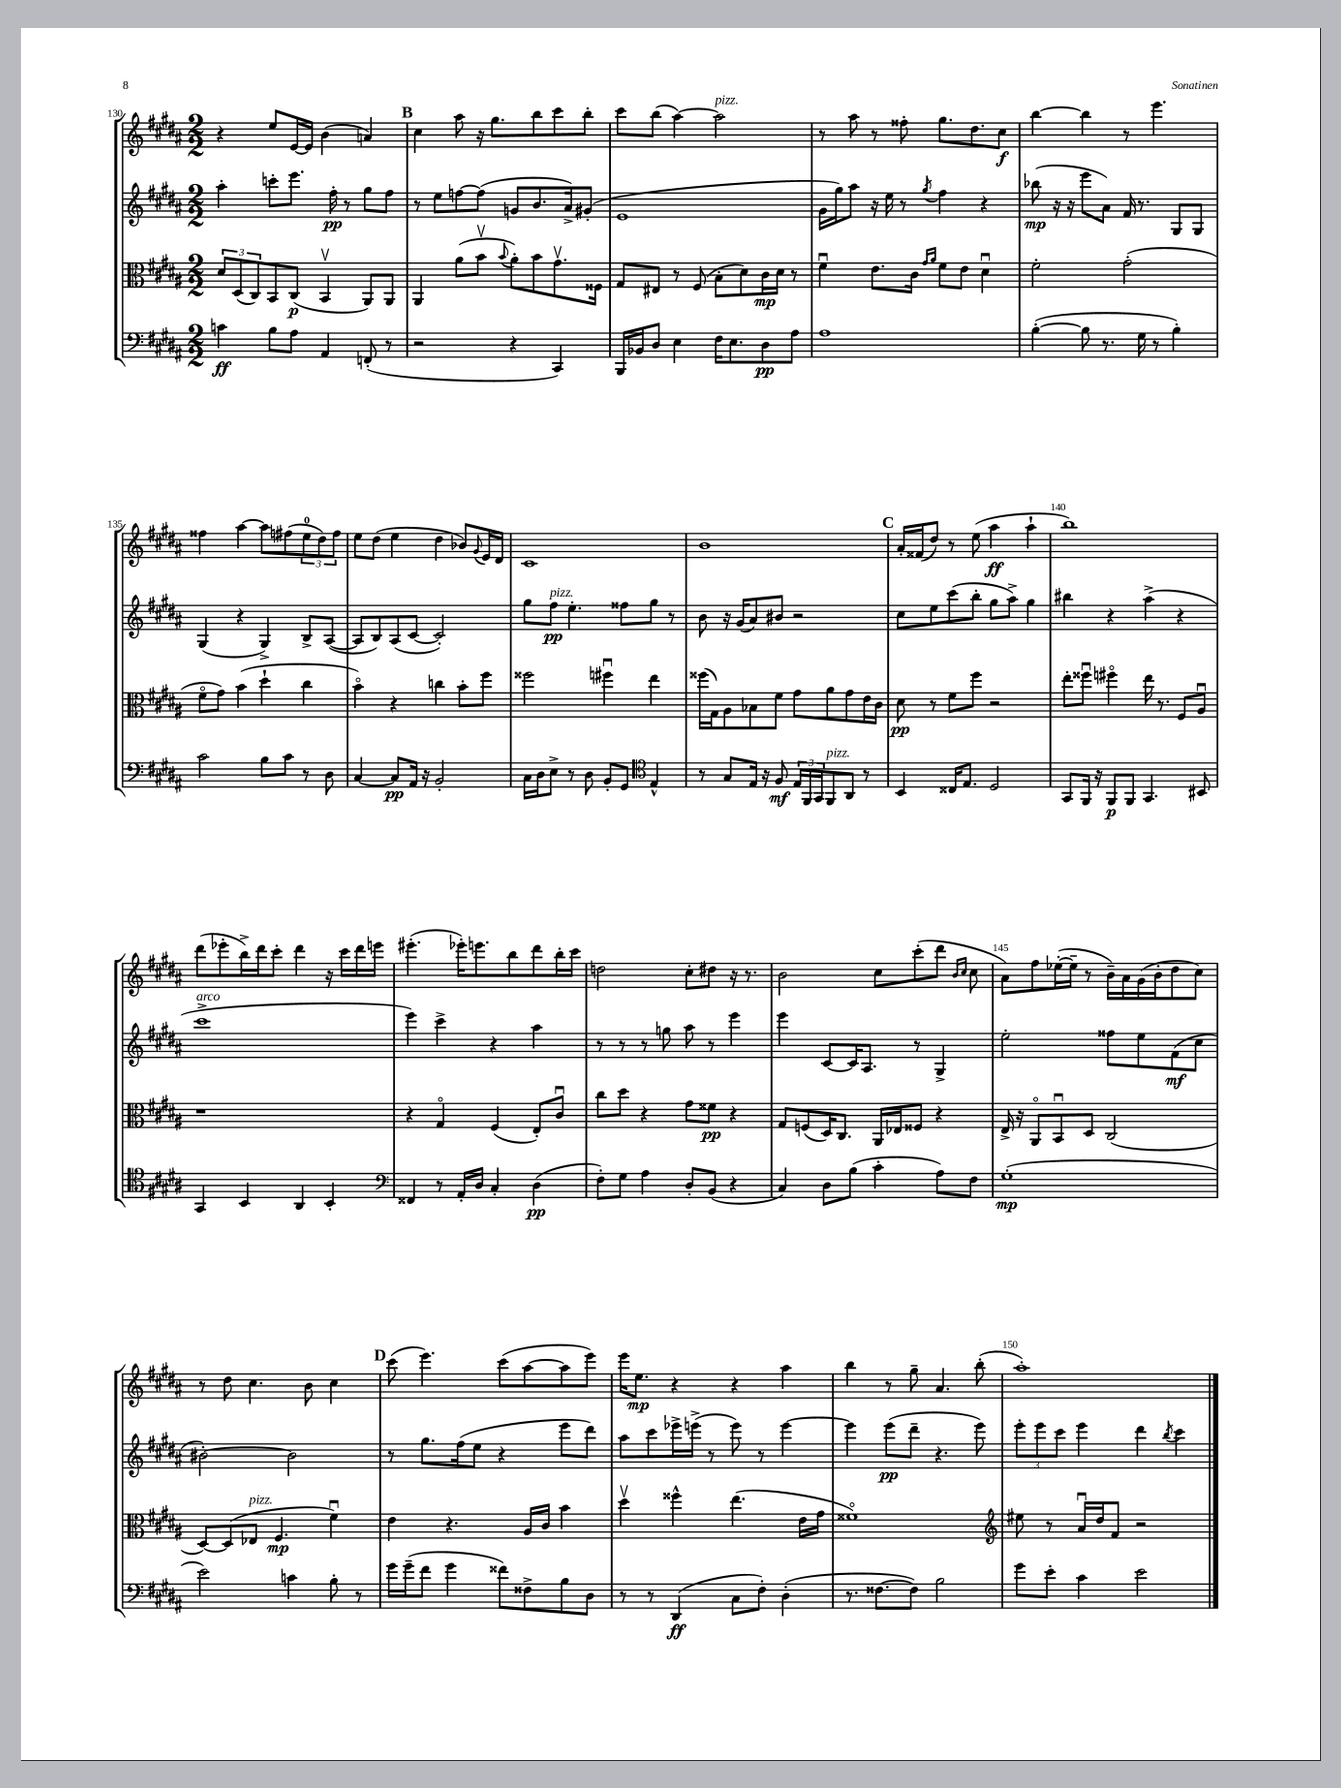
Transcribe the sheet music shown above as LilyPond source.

<<
\new StaffGroup <<
\new Staff = "s0" {
    \clef treble \key b \major \numericTimeSignature \time 2/2
    r4 e''8 e'16~ e'16 b'4( a'4) |
    \mark \markup { \bold "B" } cis''4 ais''8 r16 gis''8. b''8 cis'''8 b''8-. |
    cis'''8 b''8( ais''4~) ais''2^\markup { \italic "pizz." } |
    r8 ais''8 r8 fisis''8-. gis''8. dis''8. cis''8\f |
    b''4~ b''4 r8 e'''4. |
    fisis''4 ais''4~ ais''8 fis''8( \tuplet 3/2 { e''8-0 dis''8) fis''8 } |
    e''8 dis''8( e''4 dis''4 bes'8) \appoggiatura { gis'8 } e'16 dis'16 |
    cis'1 |
    b'1 |
    \mark \markup { \bold "C" } ais'16-. fisis'16( dis''8) r8 e''8( ais''4\ff ais''4-! |
    b''1) |
    dis'''8( ees'''8-. b''16->) dis'''16 cis'''8-. dis'''4 r16 cis'''16 dis'''16 e'''16 |
    eis'''4.-.( ees'''16-.) e'''8. b''8 dis'''8 b''16-. cis'''16 |
    d''2 cis''8-. dis''8 r16 r8. |
    b'2 cis''8 cis'''8-.( dis'''8 \grace { b'16 cis''16 } cis''8 |
    ais'8) fis''8 ees''16~-.( ees''16-- r8 b'16--) ais'16 gis'16( b'16-. dis''8 cis''8) |
    r8 dis''8 cis''4. b'8 cis''4 |
    \mark \markup { \bold "D" } cis'''8( e'''4.) cis'''8( ais''8~ ais''8 e'''8) |
    e'''16 e''8.\mp r4 r4 ais''4 |
    b''4 r8 gis''8-- ais'4. b''8-.( |
    ais''1-.) \bar "|." |
}
\new Staff = "s1" {
    \clef treble \key b \major \numericTimeSignature \time 2/2
    ais''4-. c'''8-. e'''8. fis''16-.\pp r8 gis''8 fis''8 |
    \mark \markup { \bold "B" } r8 e''8 f''8~ f''8( g'8 b'8. ais'16->) gis'8-.( |
    e'1 |
    gis'16 gis''16) ais''8 r16 e''16 r8 \acciaccatura { gis''8 } fis''4 r4 |
    bes''8\mp( r16 r16 e'''8 ais'8) fis'16 r8. gis8 gis8 |
    gis4( r4 gis4->) b8-> ais8~( |
    ais8 b8) ais8( cis'8~ cis'2-.) |
    gis''8 fis''8\pp^\markup { \italic "pizz." } e''4.-. fisis''8 gis''8 r8 |
    b'8 r16 gis'16( ais'8) bis'8 r2 |
    \mark \markup { \bold "C" } cis''8 e''8 cis'''8( b''8-. gis''8 ais''8->) gis''4 |
    bis''4 r4 ais''4->( r4 |
    cis'''1->^\markup { \italic "arco" } |
    e'''4) cis'''4-> r4 ais''4 |
    r8 r8 r8 g''8 ais''8 r8 e'''4 |
    e'''4 cis'8~ cis'16 ais8. r8 gis4-> |
    e''2-. fisis''8 e''8 fis'8\mf( cis''8 |
    bis'2~-.) bis'2 |
    \mark \markup { \bold "D" } r8 gis''8. fis''16( e''8 r4 e'''8 dis'''8) |
    ais''8 cis'''8 ees'''16-> e'''16->( r8 e'''8) r8 e'''4~ |
    e'''4 e'''8\pp( dis'''8-- r4. e'''8) |
    \tuplet 3/2 { e'''8-. e'''8 cis'''8 } e'''4 dis'''4 \acciaccatura { b''8 } cis'''4 \bar "|." |
}
\new Staff = "s2" {
    \clef alto \key b \major \numericTimeSignature \time 2/2
    \tuplet 3/2 { dis'8 dis8( cis8) } b,8 cis8\p( b,4\upbow ais,8) ais,8 |
    \mark \markup { \bold "B" } ais,4 ais'8( b'8\upbow \appoggiatura { b'8 } ais'8-.) b'8 gis'8.\upbow fisis16 |
    gis8 eis8 r8 fis8( b8-. dis'8) cis'16\mp dis'16 r8 |
    fis'4\downbow e'8. cis'16 \grace { gis'16 ais'16 } fis'8 e'8 dis'4\downbow |
    fis'2-. gis'2-.( |
    fis'8\flageolet gis'8) b'4( dis''4-! cis''4 |
    b'4\flageolet) r4 c''4 b'8-. fis''8 |
    fisis''2 fis''4\downbow e''4 |
    fisis''16( gis16) ais8 bes8 fis'8 gis'8 ais'8 gis'8 e'16 cis'16 |
    \mark \markup { \bold "C" } dis'8\pp r8 fis'8 fis''8 r2 |
    e''8-. fisis''8\downbow fis''4\flageolet e''16 r8. fis8 ais8\downbow |
    r1 |
    r4 gis4\flageolet fis4( e8-.) cis'8\downbow |
    cis''8 dis''8 r4 gis'8 fisis'8\pp r4 |
    gis8 f8( dis16) cis8. ais,16 ees16 fisis8 r4 |
    e16-> r16 ais,8\flageolet b,8\downbow dis8 cis2( |
    dis8~) dis8( ees8^\markup { \italic "pizz." } fis4.\mp fis'4\downbow) |
    \mark \markup { \bold "D" } e'4 r4. ais16 cis'16 b'4 |
    dis''4\upbow fisis''4-^ e''4.( e'16 gis'16 |
    fisis'1\flageolet) |
    \clef treble eis''8 r8 ais'16\downbow dis''16 fis'8 r2 \bar "|." |
}
\new Staff = "s3" {
    \clef bass \key b \major \numericTimeSignature \time 2/2
    c'4\ff b8 ais8 ais,4 f,8-.( r8 |
    \mark \markup { \bold "B" } r2 r4 cis,4) |
    b,,16 bes,16 dis8 e4 fis16 e8. dis8\pp ais8 |
    ais1 |
    b4~-.( b8 r8. gis16 r8 b4-.) |
    cis'2 b8 cis'8 r8 dis8 |
    cis4~ cis8\pp ais,16 r16 b,2-. |
    cis16 dis16 e8-> r8 dis8 b,8-. gis,8 \clef tenor e4-^ |
    r8 gis8 e16 r16 fis8\mf \tuplet 3/2 { e16 fis,16 gis,16 } fis,8^\markup { \italic "pizz." } ais,8 r8 |
    \mark \markup { \bold "C" } b,4 cisis16 e8. dis2 |
    gis,8 fis,16 r16 fis,8\p fis,8 gis,4. bis,8 |
    gis,4 b,4 ais,4 b,4-. |
    \clef bass fisis,4 r8 ais,16-. dis16 cis4-. dis4\pp( |
    fis8-.) gis8 ais4 dis8-. b,8( r4 |
    cis4) dis8 b8( cis'4-. ais8) fis8 |
    gis1-.\mp( |
    e'2) c'4 b8-. r8 |
    \mark \markup { \bold "D" } gis'16 gis'16--( fis'8 gis'4 fisis'8) fisis8-> b8 dis8 |
    r8 r8 dis,4\ff( cis8 fis8-.) dis4-.( |
    r8. fisis8.~ fisis8) b2 |
    gis'8 e'8-. cis'4 e'2 \bar "|." |
}
>>
>>
\layout { \context { \Score currentBarNumber = #130 \override BarNumber.break-visibility = ##(#f #t #t) barNumberVisibility = #(every-nth-bar-number-visible 5) } }
